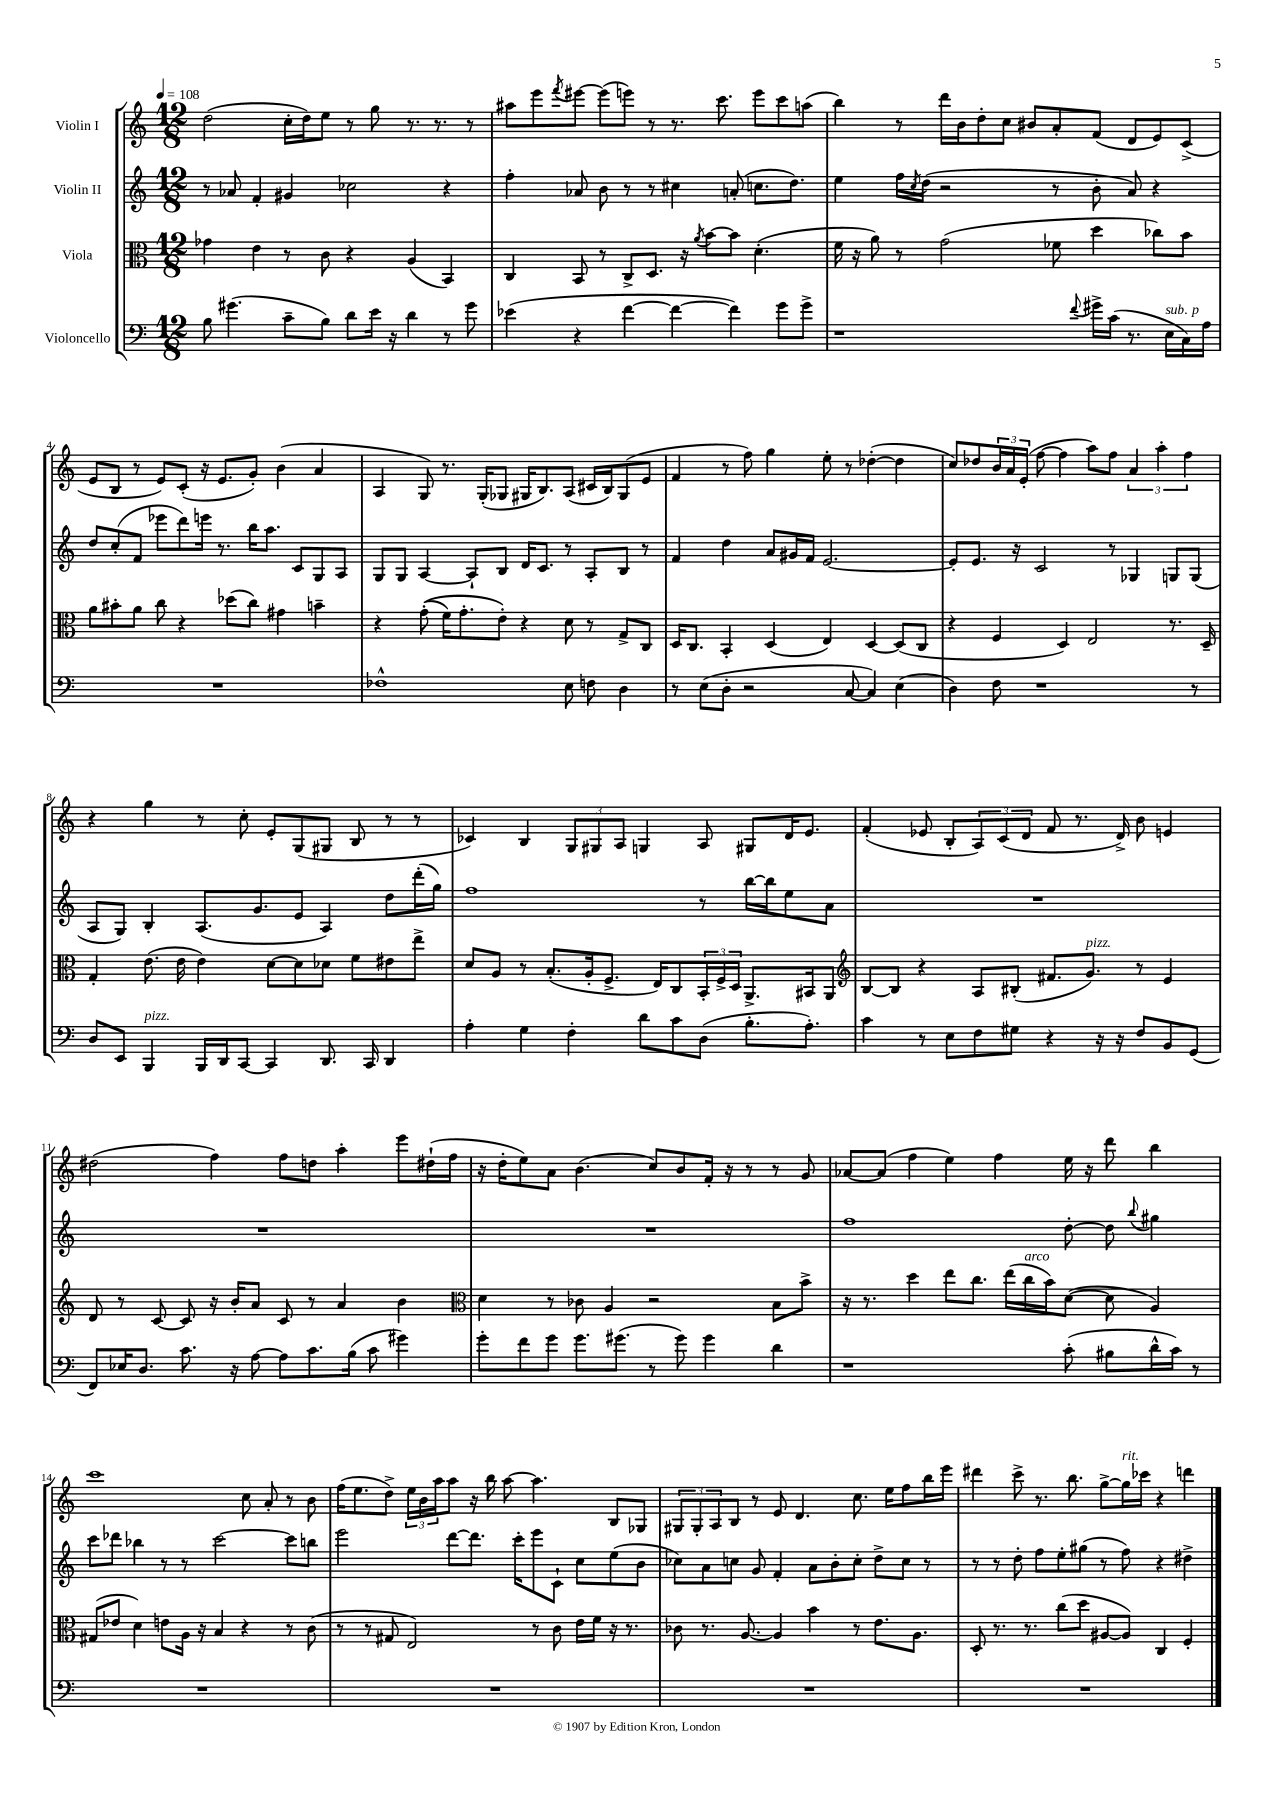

**kern	**kern	**kern	**kern
*staff4	*staff3	*staff2	*staff1
*clefF4	*clefC3	*clefG2	*clefG2
*k[]	*k[]	*k[]	*k[]
*M12/8	*M12/8	*M12/8	*M12/8
*MM108	*MM108	*MM108	*MM108
8B	4g-	8r	(2dd
(4.g#	.	8a-	.
.	4e	4f'	.
8c~	8r	4g#	16cc'
.	.	.	16dd)
8B)	8c	.	8ee
8d	4r	2cc-	8r
16e	.	.	8gg
16r	.	.	.
4d	(4A	.	8.r
.	.	.	8.r
8r	4BB)	4r	.
8g#	.	.	8r
=	=	=	=
(4e-	4C	4ff'	8aa#
.	.	.	8eee
.	.	.	8qfff
4r	8BB	8a-	[8eee#
.	8r	8b	(8eee#]
[4f	8C^	8r	8eee)
.	8.D	8r	8r
4f_	.	4cc#	8.r
.	16r	.	.
.	8qa	.	.
.	[8b	.	.
.	.	.	8.ccc
4f])	8b]	(8a'	.
.	(4.d'	8.cc	8eee
8g	.	.	8ccc
.	.	8.dd)	.
8g^	.	.	(8aa
=	=	=	=
1r	16f	4ee	4bb)
.	16r	.	.
.	8a)	.	.
.	8r	16ff	8r
.	.	8qcc	.
.	.	(16dd	.
.	(2g	2r	16ddd
.	.	.	16b
.	.	.	8dd'
.	.	.	8cc
.	.	.	8b#
.	8f-	8r	8a'
8qqf	.	.	.
16g#^	4dd	8b'	(8f
(16c	.	.	.
8.r	.	8a)	8d
.	8cc-)	4r	8e)
16E	.	.	.
16C)	8b	.	(8c^
16A	.	.	.
=	=	=	=
1.r	8a	8dd	8e
.	8b#'	(8cc'	8B
.	8a	8f	8r
.	8cc	8eee-	8e)
.	4r	8ddd)	(8c'
.	.	16eee	16r
.	.	8.r	8.e
.	(8dd-	.	.
.	8cc)	16bb	8g')
.	.	8.aa	.
.	4g#	.	(4b
.	.	8c	.
.	4b~	8G	4a
.	.	8A	.
=	=	=	=
1F-^^	4r	8G	4A
.	.	8G	.
.	&((8g'	[4A	8G)
.	16f)	.	8.r
.	8.g'	.	.
.	.	8A`]	.
.	.	.	(16G'
.	8e'&)	8B	8G-
.	4r	16d	16G#
.	.	8.c	8.B)
8E	8d	8r	(8A
8F	8r	8A'	16c#
.	.	.	16B)
4D	8G^	8B	(8G#
.	8C	8r	8e
=	=	=	=
8r	16D	4f	4f
.	8.C	.	.
(8E	.	.	.
8D'	4BB'	4dd	8r
2r	.	.	8ff)
.	(4D	8a	4gg
.	.	16g#	.
.	.	16f	.
.	4E)	[2.e	8ee'
[8C	.	.	8r
4C])	[4D	.	([4dd-'
(4E	(8D]	.	4dd-]
.	8C	.	.
=	=	=	=
4D)	4r	8e']	8cc)
.	.	8.e	8dd-
8F	4F	.	24b
.	.	.	24a
.	.	16r	.
.	.	.	(24e'
1r	.	2c	[8ff
.	4D)	.	4ff]
.	2E	.	8aa)
.	.	8r	8ff
.	.	4G-	6a
.	.	.	6aa'
.	8.r	8G	.
.	.	.	6ff
8r	.	(8G	.
.	16D~	.	.
=	=	=	=
8D	4G'	8A	4r
8EE	.	8G)	.
4BBB	(8.e	4B'	4gg
.	16e	.	.
16BBB	4e)	(8.A	8r
16DD	.	.	.
[8CC	.	.	8cc'
.	.	8.g	.
4CC]	[8d	.	8e'
.	8d]	8e	(8G
8.DD	8d-	4A)	8G#
.	8f	.	8B
16CC	.	.	.
4DD	8e#	8dd	8r
.	8ee^	(16ddd'	8r
.	.	16gg)	.
=	=	=	=
4A'	8d	1ff	4c-)
.	8A	.	.
4G	8r	.	4B
.	(8.B'	.	.
4F'	.	.	12G
.	16A'	.	.
.	.	.	12G#
.	8.F^	.	.
.	.	.	12A
8d	.	.	4G
.	16E)	.	.
8c	8C	.	.
(8D	24BB'	8r	8A
.	24F^	.	.
.	24D	.	.
8.B'	8.AA^	[16bb	8G#
.	.	16bb]	.
.	.	8ee	16d
8.A')	16BB#	.	8.e
.	8AA	8a	.
=	=	=	=
*	*clefG2	*	*
4c	[8B	1.r	(4f'
.	8B]	.	.
8r	4r	.	8e-
8E	.	.	8B'
8F	8A	.	12A)
.	.	.	(12c
8G#	(8B#'	.	.
.	.	.	12d
4r	8.f#	.	8f
.	.	.	8.r
.	8.g)	.	.
16r	.	.	.
16r	.	.	16d^)
8F	8r	.	8b
8BB	4e	.	4e
(8GG	.	.	.
=	=	=	=
8FF)	8d	1.r	(2dd#
16E-	8r	.	.
8.D	.	.	.
.	[8c	.	.
8.c	8c]	.	.
.	16r	.	4ff)
16r	16b'	.	.
[8A	8a	.	.
8A]	8c	.	8ff
8.c	8r	.	8dd
.	4a	.	4aa'
(16B	.	.	.
8c	.	.	.
4g#)	4b	.	8eee
.	.	.	(16dd#`
.	.	.	16ff
=	=	=	=
*	*clefC3	*	*
8g'	4d	1.r	16r
.	.	.	16dd'
8f	.	.	8ee)
8g	8r	.	8a
8.g	8c-	.	(4.b
.	4A	.	.
(8.g#	.	.	.
8r	2r	.	8cc)
8g#)	.	.	8b
4g#	.	.	16f'
.	.	.	16r
.	.	.	8r
4d	8B	.	8r
.	8b^	.	8g
=	=	=	=
1r	16r	1ff	[8a-
.	8.r	.	.
.	.	.	(8a-]
.	4dd	.	4ff
.	8ee	.	4ee)
.	8.cc	.	.
.	.	.	4ff
.	(16ee	.	.
.	16cc	.	.
.	16b)	.	.
(8c'	([8d	[8dd'	16ee
.	.	.	16r
8B#	8d]	8dd]	8ddd
.	.	8qqbb	.
16d^^	4A)	4gg#	4bb
16c)	.	.	.
8r	.	.	.
=	=	=	=
1.r	(8G#	8ccc	1ccc
.	8e-	8ddd-	.
.	4d)	4bb-	.
.	8e	8r	.
.	16A	8r	.
.	16r	.	.
.	4B	[2ccc	.
.	4r	.	8cc
.	.	.	8a'
.	8r	8ccc]	8r
.	(8c	8bb	8b
=	=	=	=
1.r	8r	2eee	(16ff
.	.	.	8.ee
.	8r	.	.
.	8G#	.	8dd^)
.	2E)	.	24ee
.	.	.	24b
.	.	.	24aa
.	.	[8ddd	8aa
.	.	8.ddd]	16r
.	.	.	16bb
.	.	.	[8aa
.	.	16ccc'	.
.	8r	8eee	4.aa]
.	8c	8c`	.
.	16e	8cc	.
.	16f	.	.
.	16r	(8ee	8B
.	8.r	.	.
.	.	8b	8G-
=	=	=	=
1.r	8c-	8cc-)	12G#
.	.	.	12G#'
.	8.r	8a	.
.	.	.	12A
.	.	8cc	8B
.	[8.A	.	.
.	.	8g	8r
.	4A]	4f'	8e
.	.	.	4.d
.	4b	8a	.
.	.	8b'	.
.	8r	8cc'	8.cc
.	8.e	8dd^	.
.	.	.	16ee
.	.	8cc	8ff
.	8.A	.	.
.	.	8r	16bb
.	.	.	16eee
=	=	=	=
1.r	8D'	8r	4ddd#
.	8.r	8r	.
.	.	8dd'	8ccc^
.	8.r	.	.
.	.	8ff	8.r
.	(8cc	8ee'	.
.	.	.	8.bb
.	8dd	(8gg#	.
.	[8A#	8r	[8gg^
.	8A#])	8ff)	16gg]
.	.	.	16ccc-
.	4C	4r	4r
.	4F'	4dd#^	4ddd
==	==	==	==
*-	*-	*-	*-
